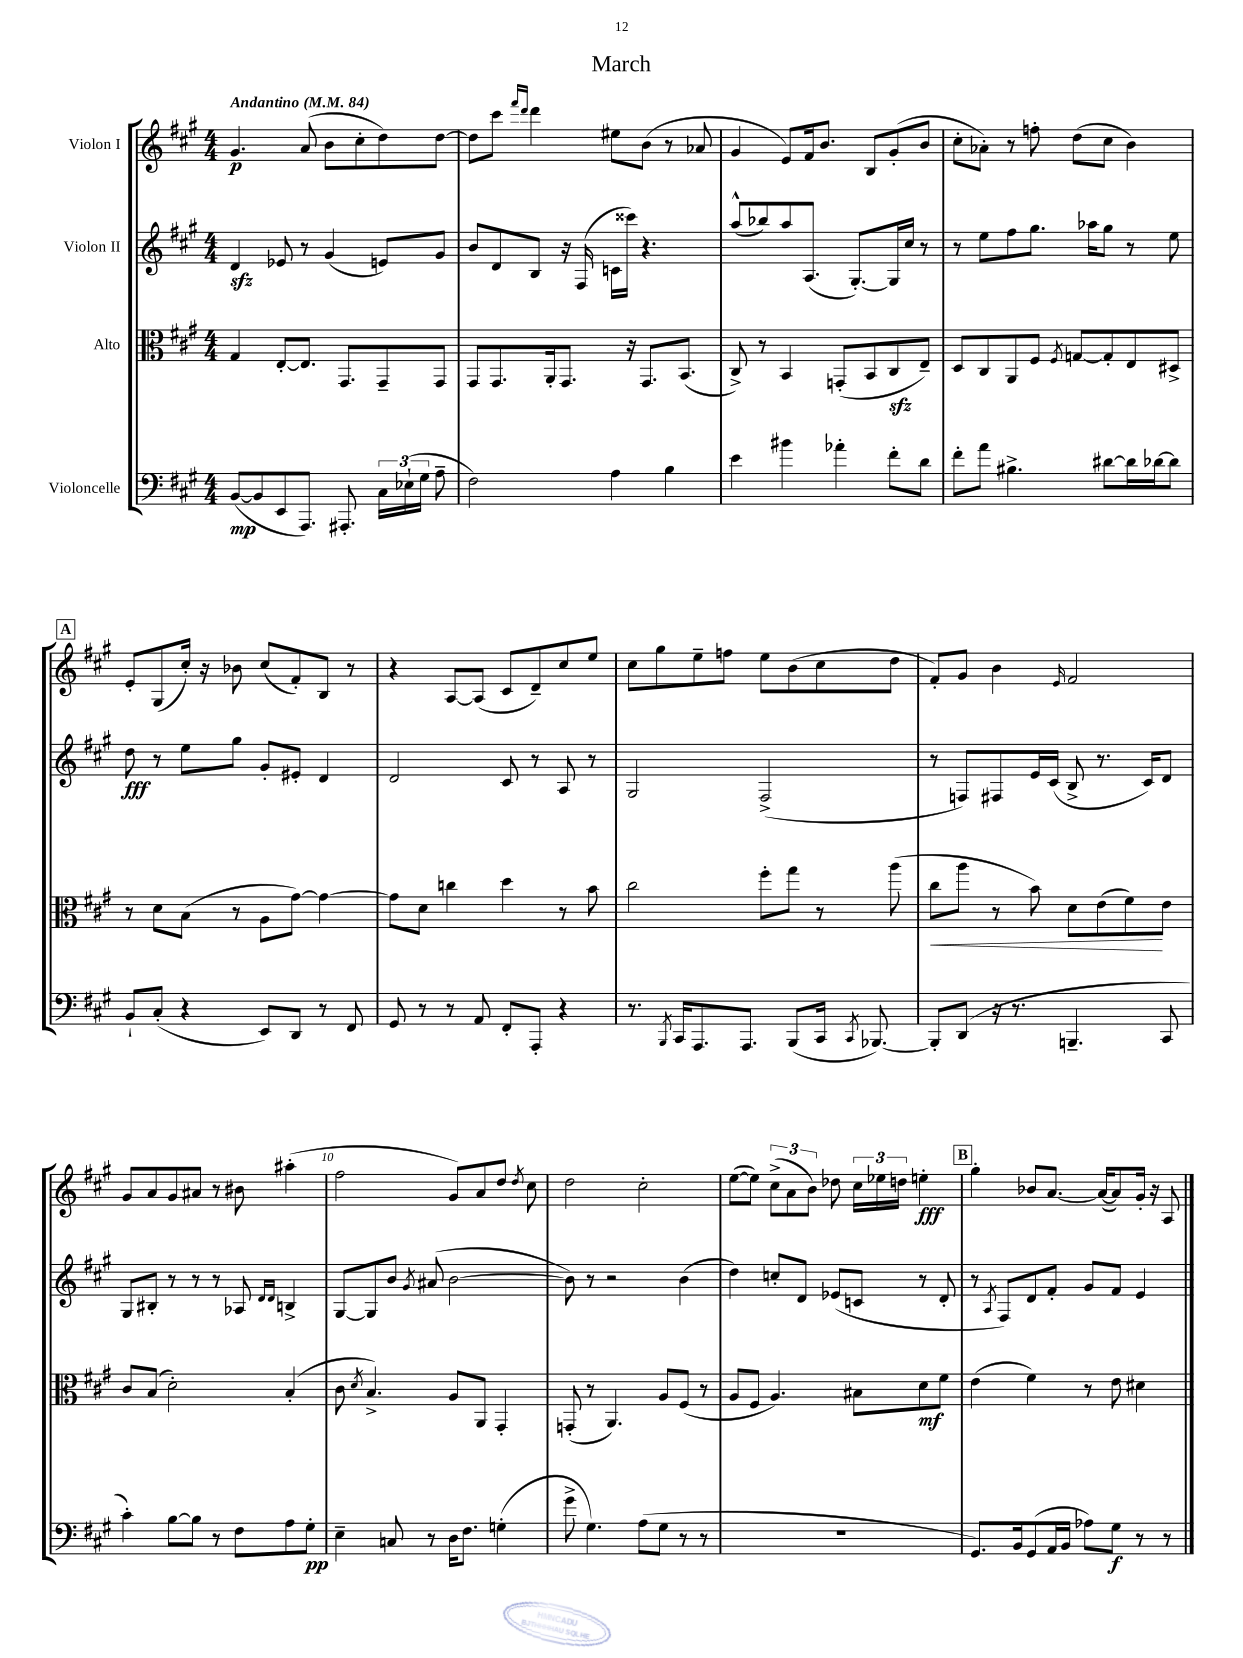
\header { title = "March" }
<<
\new StaffGroup <<
\new Staff = "s0" \with { instrumentName = "Violon I" } {
    \clef treble \key a \major \numericTimeSignature \time 4/4 \tempo "Andantino" 4 = 84
    \autoBeamOff gis'4.\p a'8( b'8[ cis''8-. d''8) d''8]~ |
    d''8[ cis'''8] \grace { fis'''16[ d'''16] } d'''4 eis''8[ b'8]( r8 aes'8 |
    gis'4 e'8[) fis'16 b'8.] b8[ gis'8-.( b'8] |
    cis''8[-. aes'8]-.) r8 f''8-. d''8[( cis''8] b'4) |
    \mark \markup { \box "A" } e'8[-. gis8( cis''16]-.) r16 bes'8 cis''8[( fis'8-.) b8] r8 |
    r4 a8[~ a8]( cis'8[ d'8--) cis''8 e''8] |
    cis''8[ gis''8 e''8-- f''8] e''8[ b'8( cis''8 d''8] |
    fis'8[-.) gis'8] b'4 \grace { e'16 } fis'2 |
    gis'8[ a'8 gis'8 ais'8] r8 bis'8 ais''4-.( |
    fis''2 gis'8[) a'8 d''8] \acciaccatura { d''8 } cis''8 |
    d''2 cis''2-. |
    e''8[~( e''8]) \tuplet 3/2 { cis''8[->( a'8 b'8]) } des''8 \tuplet 3/2 { cis''16[ ees''16 d''16] } e''4-.\fff |
    \mark \markup { \box "B" } gis''4-. bes'8[ a'8.]~ a'16[~( a'8) gis'16]-. r16 a8 \bar "|." |
}
\new Staff = "s1" \with { instrumentName = "Violon II" } {
    \clef treble \key a \major \numericTimeSignature \time 4/4
    \autoBeamOff d'4\sfz ees'8 r8 gis'4( e'8[) gis'8] |
    b'8[ d'8 b8] r16 fis16( c'16[ cisis'''16]) r4. |
    a''8[-^( bes''8) a''8 a8.]( gis8.[~-.) gis16 cis''16] r8 |
    r8 e''8[ fis''8 gis''8.] aes''16[ gis''8] r8 e''8 |
    \mark \markup { \box "A" } d''8\fff r8 e''8[ gis''8] gis'8[-. eis'8]-. d'4 |
    d'2 cis'8 r8 a8 r8 |
    gis2 fis2->( |
    r8 f8[) fis8 e'16 cis'16]( b8-> r8. cis'16[) d'8] |
    gis8[ bis8]-. r8 r8 r8 aes8 \grace { d'16[ d'16] } b4-> |
    gis8[~ gis8 b'8] \acciaccatura { gis'8 } ais'8( b'2~ |
    b'8) r8 r2 b'4( |
    d''4) c''8[-. d'8] ees'8[( c'8] r8 d'8-. |
    \mark \markup { \box "B" } r8 \acciaccatura { a8 } fis8[) d'8 fis'8]-. gis'8[ fis'8] e'4 \bar "|." |
}
\new Staff = "s2" \with { instrumentName = "Alto" } {
    \clef alto \key a \major \numericTimeSignature \time 4/4
    \autoBeamOff gis4 e8[~-. e8.] gis,8.[ gis,8-- gis,8] |
    gis,8[ gis,8. a,16-. gis,8.] r16 gis,8.[ b,8.]( |
    cis8->) r8 b,4 g,8[-.( b,8 cis8\sfz e8]--) |
    d8[ cis8 a,8 fis8] \acciaccatura { fis8 } g8[~ g8-. e8 dis8]-> |
    \mark \markup { \box "A" } r8 d'8[ b8]( r8 a8[ gis'8]~) gis'4~ |
    gis'8[ d'8] c''4 d''4 r8 b'8 |
    cis''2 fis''8[-. gis''8] r8 a''8( |
    cis''8[\< a''8] r8 b'8) d'8[ e'8( fis'8\!) e'8] |
    cis'8[ b8]( d'2-.) b4-.( |
    cis'8 \acciaccatura { d'8 } b4.->) a8[ a,8] gis,4-. |
    g,8-.( r8 a,4.) a8[ fis8]( r8 |
    a8[ fis8] a4.) bis8[ d'8\mf fis'8] |
    \mark \markup { \box "B" } e'4( fis'4) r8 e'8 dis'4 \bar "|." |
}
\new Staff = "s3" \with { instrumentName = "Violoncelle" } {
    \clef bass \key a \major \numericTimeSignature \time 4/4
    \autoBeamOff b,8[~\mp( b,8 e,8 a,,8.]) ais,,8.-. \tuplet 3/2 { cis16[ ees16-!( gis16] } a8-- |
    fis2) a4 b4 |
    e'4 bis'4 aes'4-. fis'8[-. d'8] |
    fis'8[-. a'8] bis4.-> dis'8[~ dis'16 des'16~ des'8] |
    \mark \markup { \box "A" } b,8[-! cis8]-.( r4 e,8[) d,8] r8 fis,8 |
    gis,8 r8 r8 a,8 fis,8[-. a,,8]-. r4 |
    r8. \acciaccatura { b,,8 } cis,16[ a,,8. a,,8.] b,,8[( cis,16] \acciaccatura { cis,8 } bes,,8.~) |
    bes,,8[-. d,8]( r16 r8. b,,4.-- cis,8 |
    cis'4-.) b8[~ b8] r8 fis8[ a8 gis8]-.\pp |
    e4-- c8 r8 d16[ fis8.] g4-.( |
    gis'8-> gis4.) a8[( gis8] r8 r8 |
    R1 |
    \mark \markup { \box "B" } gis,8.[) b,16 gis,8( a,16 b,16] aes8[) gis8]\f r8 r8 \bar "|." |
}
>>
>>
\layout { \context { \Score \override BarNumber.break-visibility = ##(#f #t #t) barNumberVisibility = #(every-nth-bar-number-visible 5) } }
